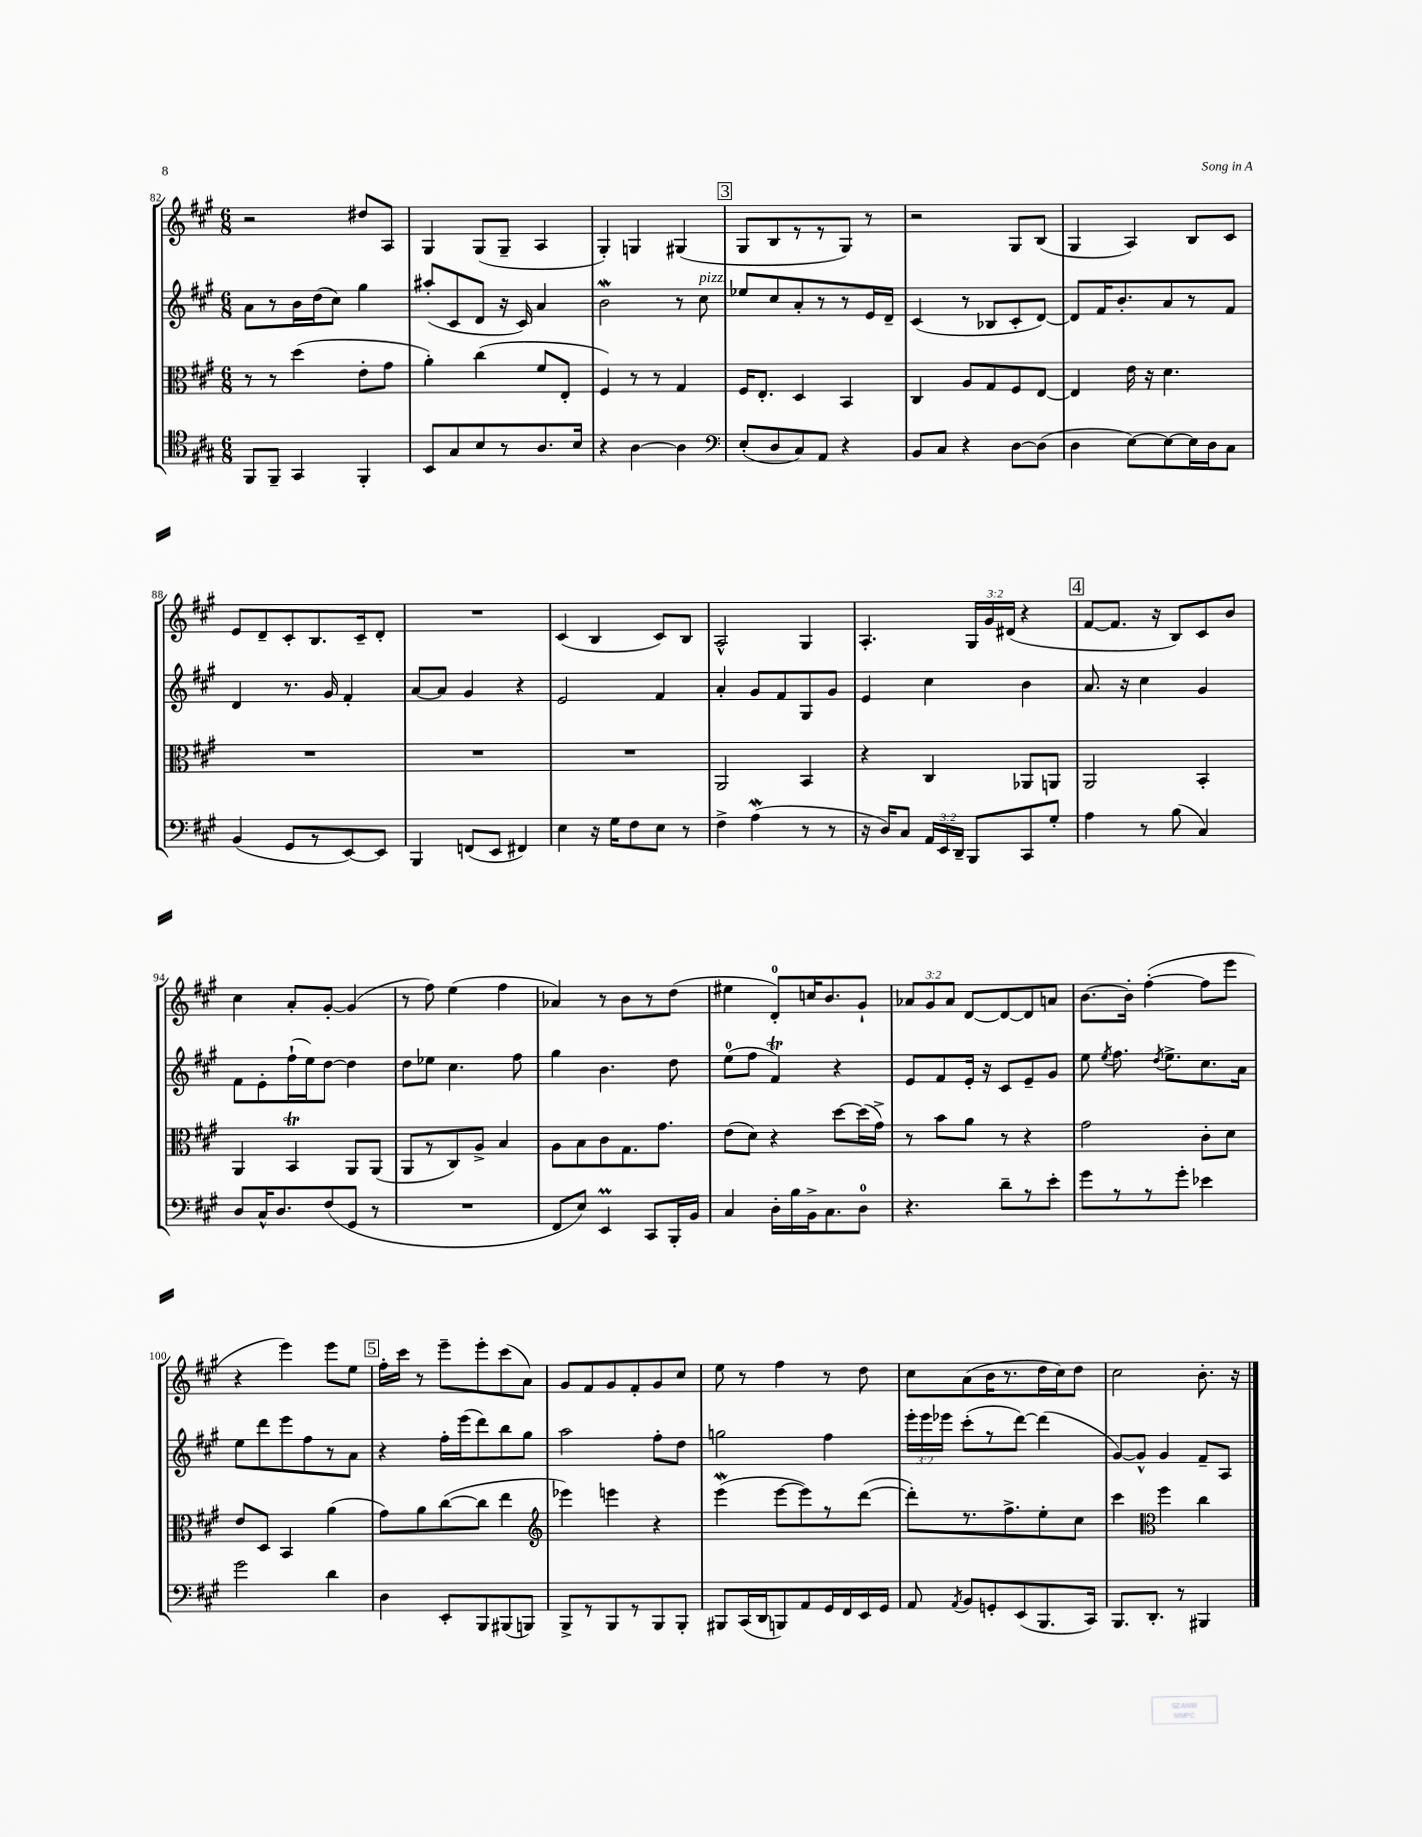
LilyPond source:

<<
\new StaffGroup <<
\new Staff = "s0" {
    \clef treble \key a \major \numericTimeSignature \time 6/8 \override Staff.TupletNumber.text = #tuplet-number::calc-fraction-text
    \autoBeamOff r2 dis''8[ a8] |
    gis4 gis8[( gis8]-- a4 |
    gis4-.) g4 gis4( |
    \mark \markup { \box "3" } gis8[ b8 r8 r8 gis8]) r8 |
    r2 gis8[ b8]( |
    gis4 a4) b8[ cis'8] |
    e'8[ d'8-- cis'8-. b8. cis'16-- d'8]-. |
    R2. |
    cis'4( b4 cis'8[) b8] |
    a2-^ gis4 |
    a4.-. \tuplet 3/2 { gis16[ gis'16 dis'16]( } r4 |
    \mark \markup { \box "4" } fis'8[~ fis'8.] r16 b8[) cis'8 b'8] |
    cis''4 a'8[-. gis'8]~-. gis'4( |
    r8 fis''8) e''4( fis''4 |
    aes'4) r8 b'8[ r8 d''8]( |
    eis''4 d'8[-0-.) c''16 b'8. gis'8]-! |
    \tuplet 3/2 { aes'8[ gis'8 aes'8] } d'8[~ d'8~ d'8 a'8] |
    b'8.[~ b'16]-. fis''4~-.( fis''8[ e'''8] |
    r4 e'''4) e'''8[ e''8] |
    \mark \markup { \box "5" } fis''16[-. cis'''16] r8 e'''8[-- e'''8-. cis'''8( a'8]) |
    gis'8[ fis'8 gis'8 fis'8-. gis'8 cis''8] |
    e''8 r8 fis''4 r8 d''8 |
    cis''8[ a'8( b'16 r8. d''16 cis''16) d''8] |
    cis''2 b'8.-. r16 \bar "|." |
}
\new Staff = "s1" {
    \clef treble \key a \major \numericTimeSignature \time 6/8 \override Staff.TupletNumber.text = #tuplet-number::calc-fraction-text
    \autoBeamOff a'8[ r8 b'16 d''16( cis''8]) gis''4 |
    ais''8[-.( cis'8 d'8] r16 cis'16) a'4 |
    b'2\mordent r8 cis''8^\markup { \italic "pizz." } |
    \mark \markup { \box "3" } ees''8[ cis''8 a'8-. r8 r8 e'16 d'16]-- |
    cis'4( r8 bes8[ cis'8-. d'8]~) |
    d'8[ fis'16 b'8.-. a'8 r8 fis'8] |
    d'4 r8. gis'16 fis'4-. |
    a'8[~ a'8] gis'4 r4 |
    e'2 fis'4 |
    a'4-. gis'8[ fis'8 gis8 gis'8] |
    e'4 cis''4 b'4 |
    \mark \markup { \box "4" } a'8. r16 cis''4 gis'4 |
    fis'8[ e'8-. fis''16-!( e''16) d''8]~ d''4 |
    d''8[ ees''8] cis''4. fis''8 |
    gis''4 b'4. d''8 |
    e''8[-0( fis''8] fis'4\trill) r4 |
    e'8[ fis'8 e'16]-. r16 cis'8[ e'8-- gis'8] |
    e''8 \acciaccatura { e''8 } fis''8. \acciaccatura { d''8 } e''8.[-> cis''8. a'16] |
    e''8[ d'''8 e'''8 fis''8 r8 a'8] |
    \mark \markup { \box "5" } r4 fis''16[-. e'''16( d'''8) b''8 gis''8] |
    a''2 fis''8[-. d''8] |
    g''2 fis''4 |
    \tuplet 3/2 { e'''16[-. e'''16 ees'''16] } cis'''8[-.( r8 d'''8]~) d'''4( |
    gis'8[~) gis'8]-^ gis'4 fis'8[-- a8] \bar "|." |
}
\new Staff = "s2" {
    \clef alto \key a \major \numericTimeSignature \time 6/8
    \autoBeamOff r8 r8 d''4( e'8[-. gis'8] |
    a'4-.) cis''4( fis'8[ e8]-. |
    fis4) r8 r8 gis4 |
    \mark \markup { \box "3" } fis16[ e8.]-. d4 b,4 |
    cis4 a8[ gis8 fis8 e8]~ |
    e4 e'16 r16 d'4. |
    R2. |
    R2. |
    R2. |
    a,2 b,4 |
    r4 cis4 aes,8[ a,8] |
    \mark \markup { \box "4" } a,2 b,4-. |
    a,4 b,4\trill a,8[ a,8]( |
    a,8[ r8 cis8) a8]-> b4 |
    a8[ b8 cis'8 gis8. gis'8.] |
    e'8[( d'8]) r4 d''8[~ d''16( gis'16]->) |
    r8 b'8[ a'8] r8 r4 |
    gis'2 cis'8[-. d'8] |
    e'8[ d8] b,4 a'4( |
    \mark \markup { \box "5" } gis'8[) a'8 cis''8~( cis''8] e''4 |
    \clef treble ees'''4) e'''4 r4 |
    e'''4\mordent( e'''8[~ e'''8) r8 d'''8]~( |
    d'''8[-.) r8. fis''8.-> e''8-. cis''8] |
    cis'''4 \clef alto fis''4 cis''4 \bar "|." |
}
\new Staff = "s3" {
    \clef tenor \key a \major \numericTimeSignature \time 6/8 \override Staff.TupletNumber.text = #tuplet-number::calc-fraction-text
    \autoBeamOff fis,8[ fis,8]-- gis,4 fis,4-. |
    b,8[ gis8 b8 r8 a8. b16] |
    r4 a4~ a4 |
    \mark \markup { \box "3" } \clef bass e8[-.( d8 cis8) a,8] r4 |
    b,8[ cis8] r4 d8[~ d8]( |
    d4 e8[~) e8~ e16 d16 cis8] |
    b,4( gis,8[ r8 e,8~) e,8] |
    b,,4 f,8[( e,8] fis,4) |
    e4 r16 gis16[ fis8 e8] r8 |
    fis4-> a4\mordent( r8 r8 |
    r16 d16[) cis8] \tuplet 3/2 { a,16[ e,16 d,16]-- } b,,8[ cis,8 gis8]-. |
    \mark \markup { \box "4" } a4 r8 b8( cis4) |
    d8[ cis16-^ d8. fis8( gis,8] r8 |
    R2. |
    fis,8[ e8]) e,4\prall cis,8[ b,,16-. b,16] |
    cis4 d16[-. b16 b,16-> cis8. d8]-0 |
    r4. d'8[-- r8 e'8]-. |
    gis'8[ r8 r8 gis'8]-. ees'4 |
    gis'2 d'4 |
    \mark \markup { \box "5" } d4 e,8[-. b,,8 bis,,8( b,,8]) |
    b,,8[-> r8 b,,8 r8 b,,8 b,,8]-. |
    bis,,8[ cis,16( d,16 b,,8) a,8 gis,16 fis,16 e,16 gis,16] |
    a,8 \acciaccatura { a,8 } b,8[ g,8-. e,8( b,,8. cis,16]) |
    b,,8.[ d,8.]-. r8 bis,,4 \bar "|." |
}
>>
>>
\layout { \context { \Score currentBarNumber = #82 } }
